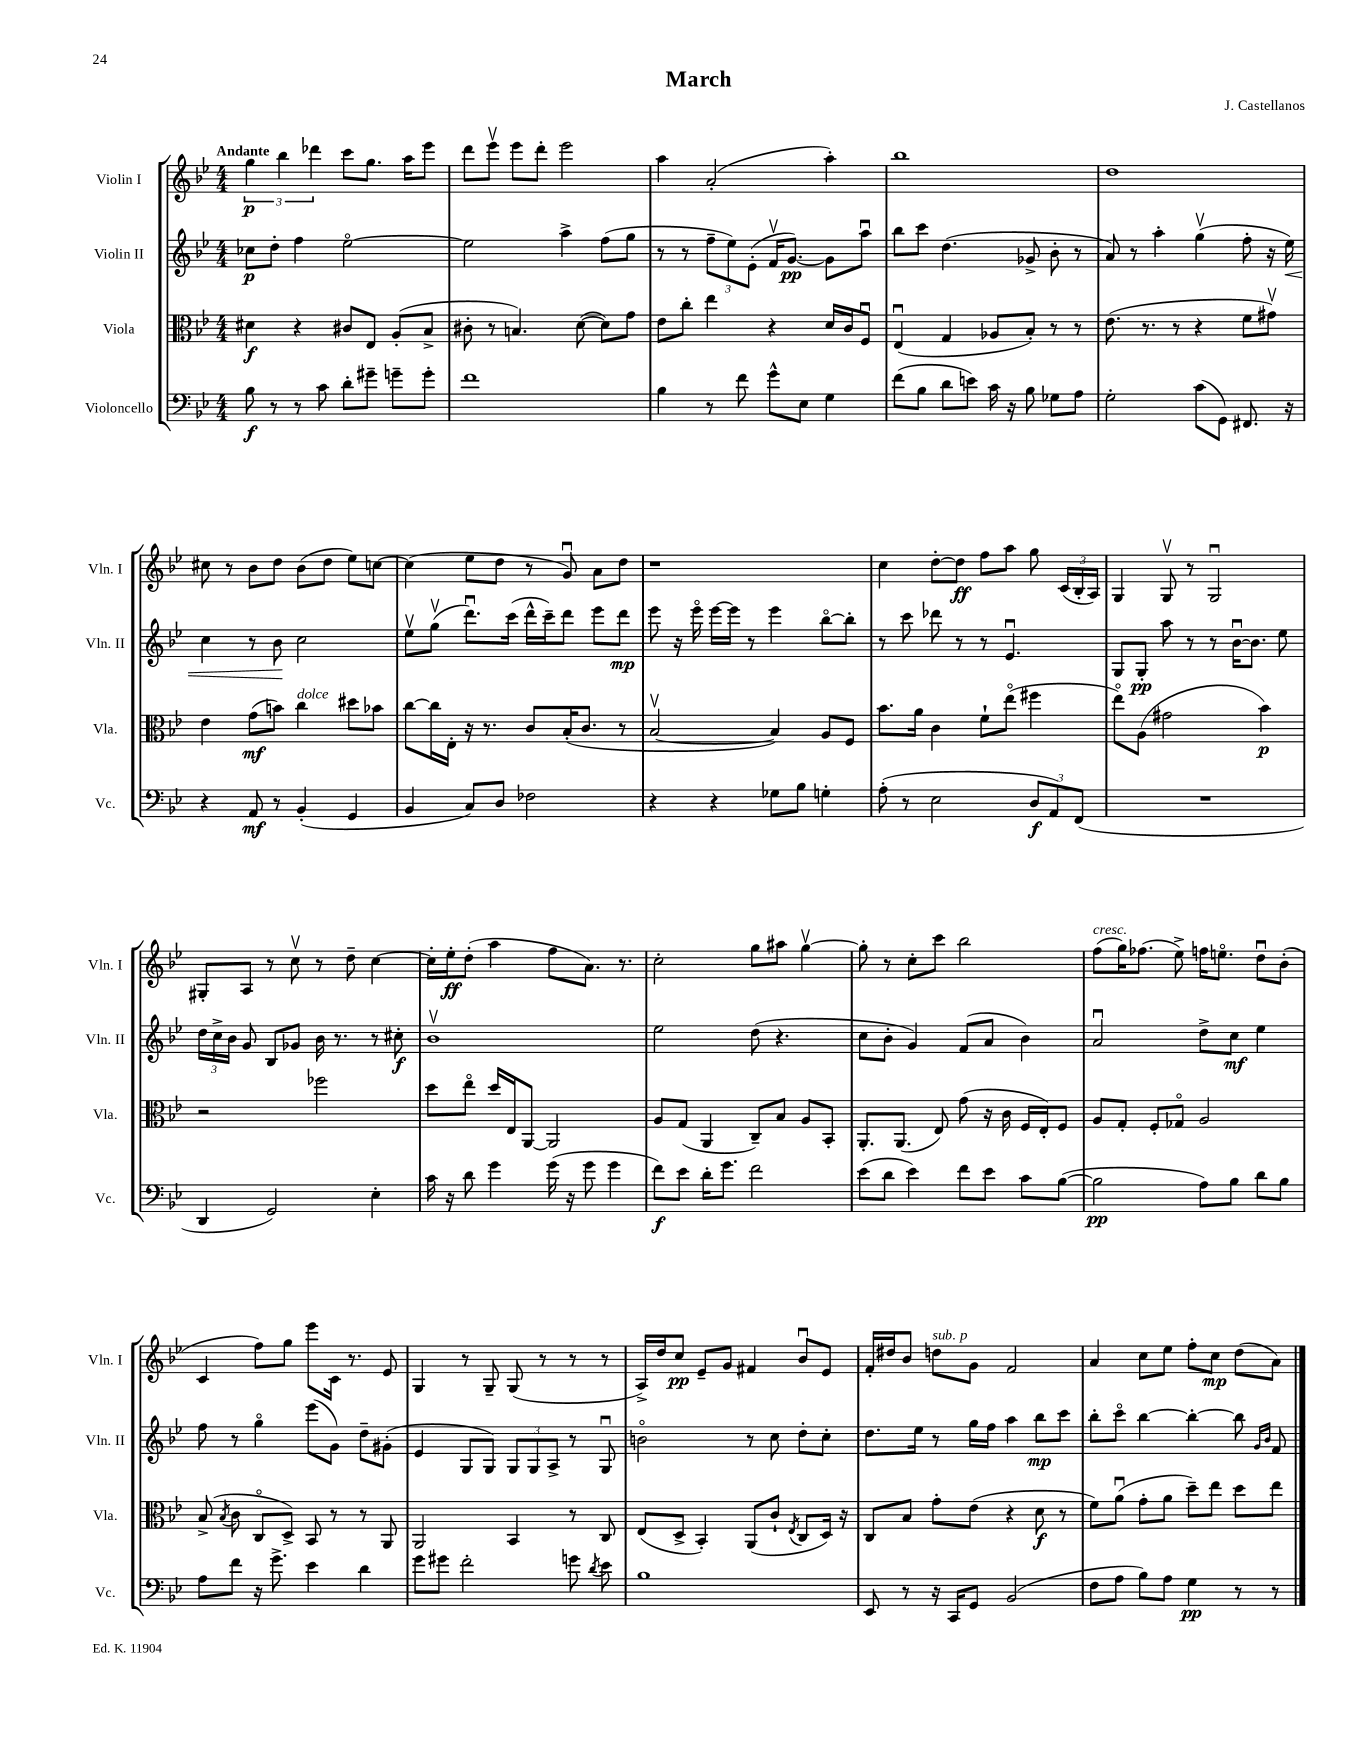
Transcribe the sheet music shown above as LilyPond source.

\header { title = "March" composer = "J. Castellanos" }
<<
\new StaffGroup <<
\new Staff = "s0" \with { instrumentName = "Violin I" shortInstrumentName = "Vln. I" } {
    \clef treble \key bes \major \numericTimeSignature \time 4/4 \tempo "Andante"
    \autoBeamOff \tuplet 3/2 { g''4\p bes''4 des'''4 } c'''8[ g''8.] a''16[ ees'''8] |
    d'''8[ ees'''8]\upbow ees'''8[ d'''8]-. ees'''2 |
    a''4 a'2-.( a''4-.) |
    bes''1 |
    d''1 |
    cis''8 r8 bes'8[ d''8] bes'8[( d''8] ees''8[) c''8]~ |
    c''4( ees''8[ d''8] r8 g'8\downbow) a'8[ d''8] |
    r1 |
    c''4 d''8[~-. d''8]\ff f''8[ a''8] g''8 \tuplet 3/2 { c'16[( bes16-. a16]) } |
    g4 g8\upbow r8 g2\downbow |
    gis8[-. a8] r8 c''8\upbow r8 d''8-- c''4~ |
    c''16[-. ees''16-.\ff d''8]-.( a''4 f''8[ a'8.]) r8. |
    c''2-. g''8[ ais''8] g''4~\upbow |
    g''8-. r8 c''8[-. c'''8] bes''2 |
    f''8[^\markup { \italic "cresc." }( g''16) fes''8.]( ees''8->) f''16[ e''8.]\flageolet d''8[\downbow bes'8]-.( |
    c'4 f''8[) g''8] ees'''8[ c'16] r8. ees'8 |
    g4 r8 g8-- g8( r8 r8 r8 |
    a16[->) d''16 c''8]\pp ees'8[-- g'8] fis'4 bes'8[\downbow ees'8] |
    f'16[-. dis''16 bes'8] d''8[^\markup { \italic "sub. p" } g'8] f'2 |
    a'4 c''8[ ees''8] f''8[-. c''8]\mp d''8[( a'8]) \bar "|." |
}
\new Staff = "s1" \with { instrumentName = "Violin II" shortInstrumentName = "Vln. II" } {
    \clef treble \key bes \major \numericTimeSignature \time 4/4
    \autoBeamOff ces''8[\p d''8]-. f''4 ees''2~\flageolet |
    ees''2 a''4-> f''8[( g''8] |
    r8 r8 \tuplet 3/2 { f''8[-- ees''8) ees'8]-.( } f'16[\upbow g'8.]~\pp) g'8[ a''8]\downbow |
    bes''8[ c'''8] d''4.( ges'8-> bes'8-. r8 |
    a'8) r8 a''4-. g''4\upbow( f''8-. r16 ees''16\<) |
    c''4 r8 bes'8\! c''2 |
    ees''8[\upbow g''8]\upbow( d'''8.[\downbow) c'''16]( d'''16[-^ c'''16--) d'''8] ees'''8[ d'''8]\mp |
    ees'''8 r16 ees'''16\flageolet ees'''16[~ ees'''16] r8 ees'''4 bes''8[~\flageolet bes''8]-. |
    r8 c'''8 des'''8 r8 r8 ees'4.\downbow |
    g8[ g8]-.\pp a''8 r8 r8 bes'16[~\downbow bes'8.] ees''8 |
    \tuplet 3/2 { d''16[ c''16-> bes'16] } g'8 bes8[ ges'8] bes'16 r8. r8 cis''8-.\f |
    bes'1\upbow |
    ees''2 d''8( r4. |
    c''8[ bes'8]-. g'4) f'8[( a'8] bes'4) |
    a'2\downbow d''8[-> c''8]\mf ees''4 |
    f''8 r8 g''4\flageolet ees'''8[( g'8]) d''8[-- gis'8]-.( |
    ees'4 g8[ g8]) \tuplet 3/2 { g8[ g8 a8]-> } r8 g8\downbow |
    b'2\flageolet r8 c''8 d''8[-. c''8]-. |
    d''8.[ ees''16] r8 g''16[ f''16] a''4 bes''8[\mp c'''8] |
    bes''8[-. c'''8]\flageolet bes''4~ bes''4~-. bes''8 \grace { g'16[ bes'16] } f'8 \bar "|." |
}
\new Staff = "s2" \with { instrumentName = "Viola" shortInstrumentName = "Vla." } {
    \clef alto \key bes \major \numericTimeSignature \time 4/4
    \autoBeamOff dis'4\f r4 cis'8[ ees8] a8[-.( bes8]-> |
    cis'8-. r8 b4.) d'8~( d'8[) g'8] |
    ees'8[ c''8]-. ees''4 r4 d'16[ c'16 f8]\downbow |
    ees4\downbow( g4 aes8[ bes8]-.) r8 r8 |
    ees'8.( r8. r8 r4 f'8[ gis'8]\upbow) |
    ees'4 g'8[\mf( b'8]) c''4^\markup { \italic "dolce" } dis''8[ bes'8] |
    c''8[~ c''16 ees16]-. r16 r8. c'8[ bes16-.( c'8.] r8 |
    bes2~\upbow bes4) a8[ f8] |
    bes'8.[ a'16] c'4 f'8[-! ees''8]\flageolet( fis''4 |
    ees''8[\flageolet) a8]( gis'2 bes'4\p) |
    r2 fes''2 |
    d''8[ ees''8]\flageolet d''16[ ees16 a,8]~ a,2 |
    a8[ g8]( a,4 c8[--) bes8] a8[ bes,8]-. |
    a,8.[-. a,8.]( ees8) g'8( r16 c'16 f16[ ees16-.) f8] |
    a8[ g8]-. f8[-. ges8]\flageolet a2 |
    bes8->( \acciaccatura { bes8 } c'8 c8[\flageolet d8]->) bes,8 r8 r8 a,8 |
    a,2 bes,4 r8 c8 |
    ees8[( d8]-> bes,4-.) a,8[( c'8]-! \acciaccatura { ees8 } c8[ d16]) r16 |
    c8[ bes8] g'8[-. ees'8]( r4 d'8\f r8 |
    f'8[) a'8]\downbow( g'8[-. a'8] d''8[--) ees''8] d''8[ ees''8] \bar "|." |
}
\new Staff = "s3" \with { instrumentName = "Violoncello" shortInstrumentName = "Vc." } {
    \clef bass \key bes \major \numericTimeSignature \time 4/4
    \autoBeamOff bes8\f r8 r8 c'8 d'8[-. gis'8]-- g'8[-- g'8]-. |
    f'1 |
    bes4 r8 f'8 g'8[-^ ees8] g4 |
    f'8[( bes8] d'8[ e'8]) c'16 r16 bes8 ges8[ a8] |
    g2-. c'8[( g,8]) fis,8. r16 |
    r4 a,8\mf r8 bes,4-.( g,4 |
    bes,4 c8[) d8] fes2 |
    r4 r4 ges8[ bes8] g4-. |
    a8-.( r8 ees2 \tuplet 3/2 { d8[\f a,8) f,8]( } |
    R1 |
    d,4 g,2) ees4-. |
    c'16 r16 d'8 g'4 g'16( r16 g'8 g'4 |
    f'8[\f) ees'8] d'16[-. g'8.] f'2 |
    ees'8[( d'8] ees'4) f'8[ ees'8] c'8[ bes8]~( |
    bes2\pp a8[) bes8] d'8[ bes8] |
    a8[ f'8] r16 g'8.-> ees'4 d'4 |
    g'8[ gis'8] f'2-. g'8 \acciaccatura { d'8 } ees'8 |
    bes1 |
    ees,8 r8 r16 c,16[ g,8] bes,2( |
    f8[ a8] bes8[) a8] g4\pp r8 r8 \bar "|." |
}
>>
>>
\layout { \context { \Score \remove "Bar_number_engraver" } }
